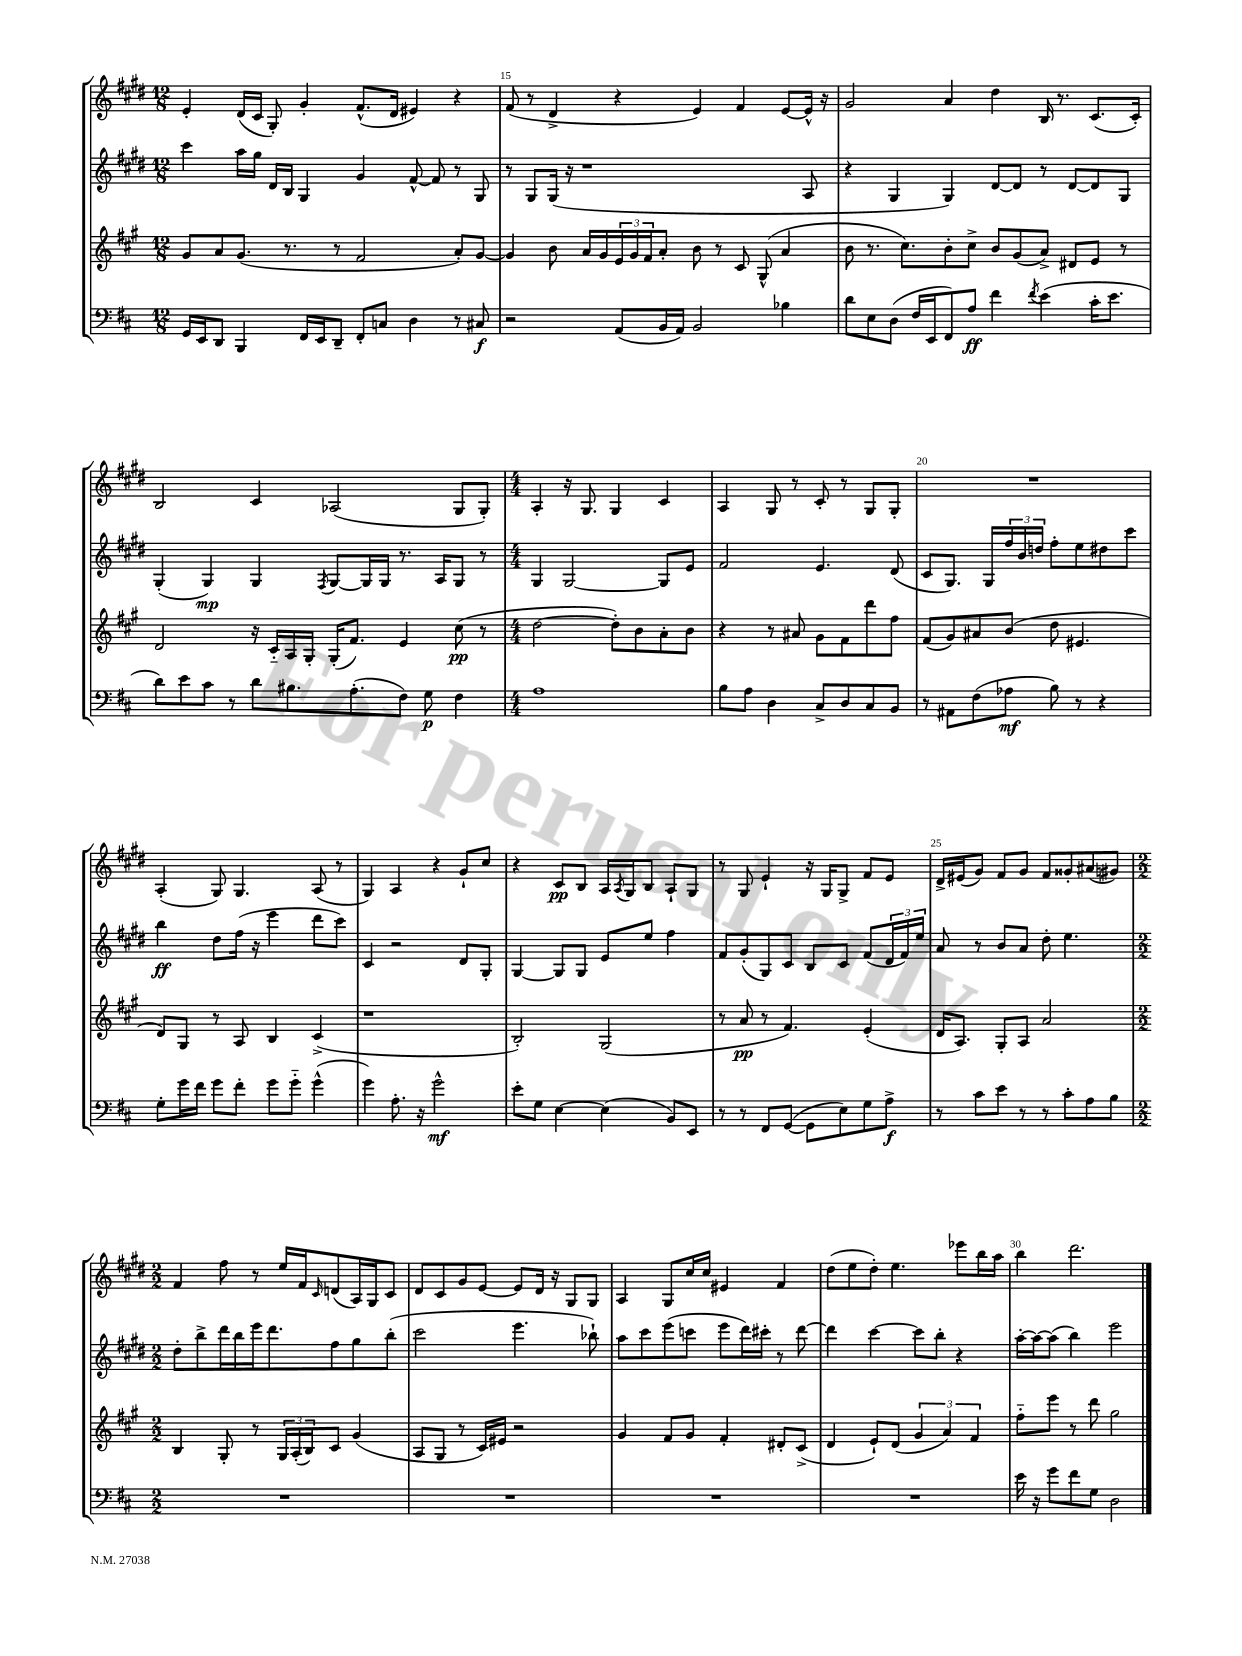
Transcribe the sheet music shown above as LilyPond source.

<<
\new StaffGroup <<
\new Staff = "s0" {
    \clef treble \key e \major \numericTimeSignature \time 12/8
    e'4-. dis'16( cis'16 gis8-.) gis'4-. fis'8.-^( dis'16 eis'4) r4 |
    fis'8( r8 dis'4-> r4 e'4) fis'4 e'8~ e'16-^ r16 |
    gis'2 a'4 dis''4 b16 r8. cis'8.( cis'16-.) |
    b2 cis'4 aes2( gis8 gis8-.) |
    \numericTimeSignature \time 4/4 a4-. r16 gis8. gis4 cis'4 |
    a4 gis8 r8 cis'8-. r8 gis8 gis8-. |
    R1 |
    a4-.( gis8) gis4. a8( r8 |
    gis4) a4 r4 gis'8-! cis''8 |
    r4 cis'8\pp b8 a16 \acciaccatura { a8 } gis16 b8 a8-! gis8 |
    r8 gis8 e'4-! r16 gis16 gis8-> fis'8 e'8 |
    dis'16-> eis'16( gis'8) fis'8 gis'8 fis'8 gisis'8-. ais'8( gis'8) |
    \numericTimeSignature \time 2/2 fis'4 fis''8 r8 e''16 fis'16 \grace { cis'16 } d'8( a16) gis16 cis'8 |
    dis'8 cis'8 gis'8 e'8~ e'8 dis'16 r16 gis8 gis8 |
    a4 gis8 cis''16 cis''16 eis'4 fis'4 |
    dis''8( e''8 dis''8-.) e''4. ees'''8 b''16 a''16 |
    b''4 dis'''2. \bar "|." |
}
\new Staff = "s1" {
    \clef treble \key e \major \numericTimeSignature \time 12/8
    cis'''4 a''16 gis''16 dis'16 b16 gis4 gis'4 fis'8~-^ fis'8 r8 gis8 |
    r8 gis8 gis16( r16 r1 a8 |
    r4 gis4 gis4) dis'8~ dis'8 r8 dis'8~ dis'8 gis8 |
    gis4-.( gis4\mp) gis4 \acciaccatura { fis8 } gis8~ gis16 gis16 r8. a16 gis8 r8 |
    \numericTimeSignature \time 4/4 gis4 gis2~ gis8 e'8 |
    fis'2 e'4. dis'8( |
    cis'8 gis8.) gis16 \tuplet 3/2 { fis''16 b'16 d''16 } fis''8-. e''8 dis''8 cis'''8 |
    b''4\ff dis''8 fis''16( r16 e'''4 dis'''8 cis'''8) |
    cis'4 r2 dis'8 gis8-. |
    gis4~ gis8 gis8 e'8 e''8 fis''4 |
    fis'8 gis'8-.( gis8) cis'8 b8 cis'8 fis'8( \tuplet 3/2 { dis'16 fis'16) e''16 } |
    a'8 r8 b'8 a'8 dis''8-. e''4. |
    \numericTimeSignature \time 2/2 dis''8-. b''8-> dis'''16 b''16 e'''16 dis'''8. fis''8 gis''8 b''8-.( |
    cis'''2 e'''4. bes''8-!) |
    a''8 cis'''8 e'''8( c'''8 e'''8 dis'''16) cis'''16-. r8 dis'''8~ |
    dis'''4 cis'''4~ cis'''8 b''8-. r4 |
    a''16~-. a''16~ a''8( b''4) e'''2 \bar "|." |
}
\new Staff = "s2" {
    \clef treble \key a \major \numericTimeSignature \time 12/8
    gis'8 a'8 gis'8.( r8. r8 fis'2 a'8-.) gis'8~ |
    gis'4 b'8 a'16 gis'16 \tuplet 3/2 { e'16 gis'16 fis'16 } a'8-. b'8 r8 cis'8 gis8-^( a'4 |
    b'8 r8. cis''8.) b'8-. cis''8-> b'8 gis'8( a'8->) dis'8 e'8 r8 |
    d'2 r16 cis'16-_ a16 gis16-. gis16-.( fis'8.) e'4 cis''8\pp( r8 |
    \numericTimeSignature \time 4/4 d''2~ d''8-.) b'8 a'8-. b'8 |
    r4 r8 ais'8 gis'8 fis'8 d'''8 fis''8 |
    fis'8( gis'8) ais'8 b'8( d''8 eis'4. |
    d'8) gis8 r8 a8 b4 cis'4->( |
    r1 |
    b2-.) gis2( |
    r8 a'8\pp r8 fis'4.) e'4-.( |
    d'16 a8.) gis8-. a8 a'2 |
    \numericTimeSignature \time 2/2 b4 gis8-. r8 \tuplet 3/2 { gis16 a16-.( b16) } cis'8 gis'4( |
    a8 gis8 r8 cis'16) eis'16 r2 |
    gis'4 fis'8 gis'8 fis'4-. dis'8-. cis'8->( |
    d'4 e'8-!) d'8( \tuplet 3/2 { gis'4 a'4) fis'4 } |
    fis''8-_ e'''8 r8 d'''8 gis''2 \bar "|." |
}
\new Staff = "s3" {
    \clef bass \key d \major \numericTimeSignature \time 12/8
    g,16 e,16 d,8 b,,4 fis,16 e,16 d,8-- fis,8-. c8 d4 r8 cis8\f |
    r2 a,8( b,16 a,16) b,2 bes4 |
    d'8 e8 d8( fis16 e,16 fis,8) a8\ff fis'4 \acciaccatura { fis'8 } e'4( cis'16-. e'8. |
    d'8) e'8 cis'8 r8 d'8 bis8. a8.-.( fis8) g8\p fis4 |
    \numericTimeSignature \time 4/4 a1 |
    b8 a8 d4 cis8-> d8 cis8 b,8 |
    r8 ais,8 fis8( aes8\mf b8) r8 r4 |
    g8-. g'16 fis'16 g'8 fis'8-. g'8 g'8-_ g'4-^( |
    g'4) a8.-. r16 g'2-^\mf |
    e'8-. g8 e4~ e4( b,8) e,8 |
    r8 r8 fis,8 g,8~( g,8 e8) g8 a8->\f |
    r8 cis'8 e'8 r8 r8 cis'8-. a8 b8 |
    \numericTimeSignature \time 2/2 R1 |
    R1 |
    R1 |
    R1 |
    e'16 r16 g'8 fis'8 g8 d2 \bar "|." |
}
>>
>>
\layout { \context { \Score currentBarNumber = #14 \override BarNumber.break-visibility = ##(#f #t #t) barNumberVisibility = #(every-nth-bar-number-visible 5) } }
